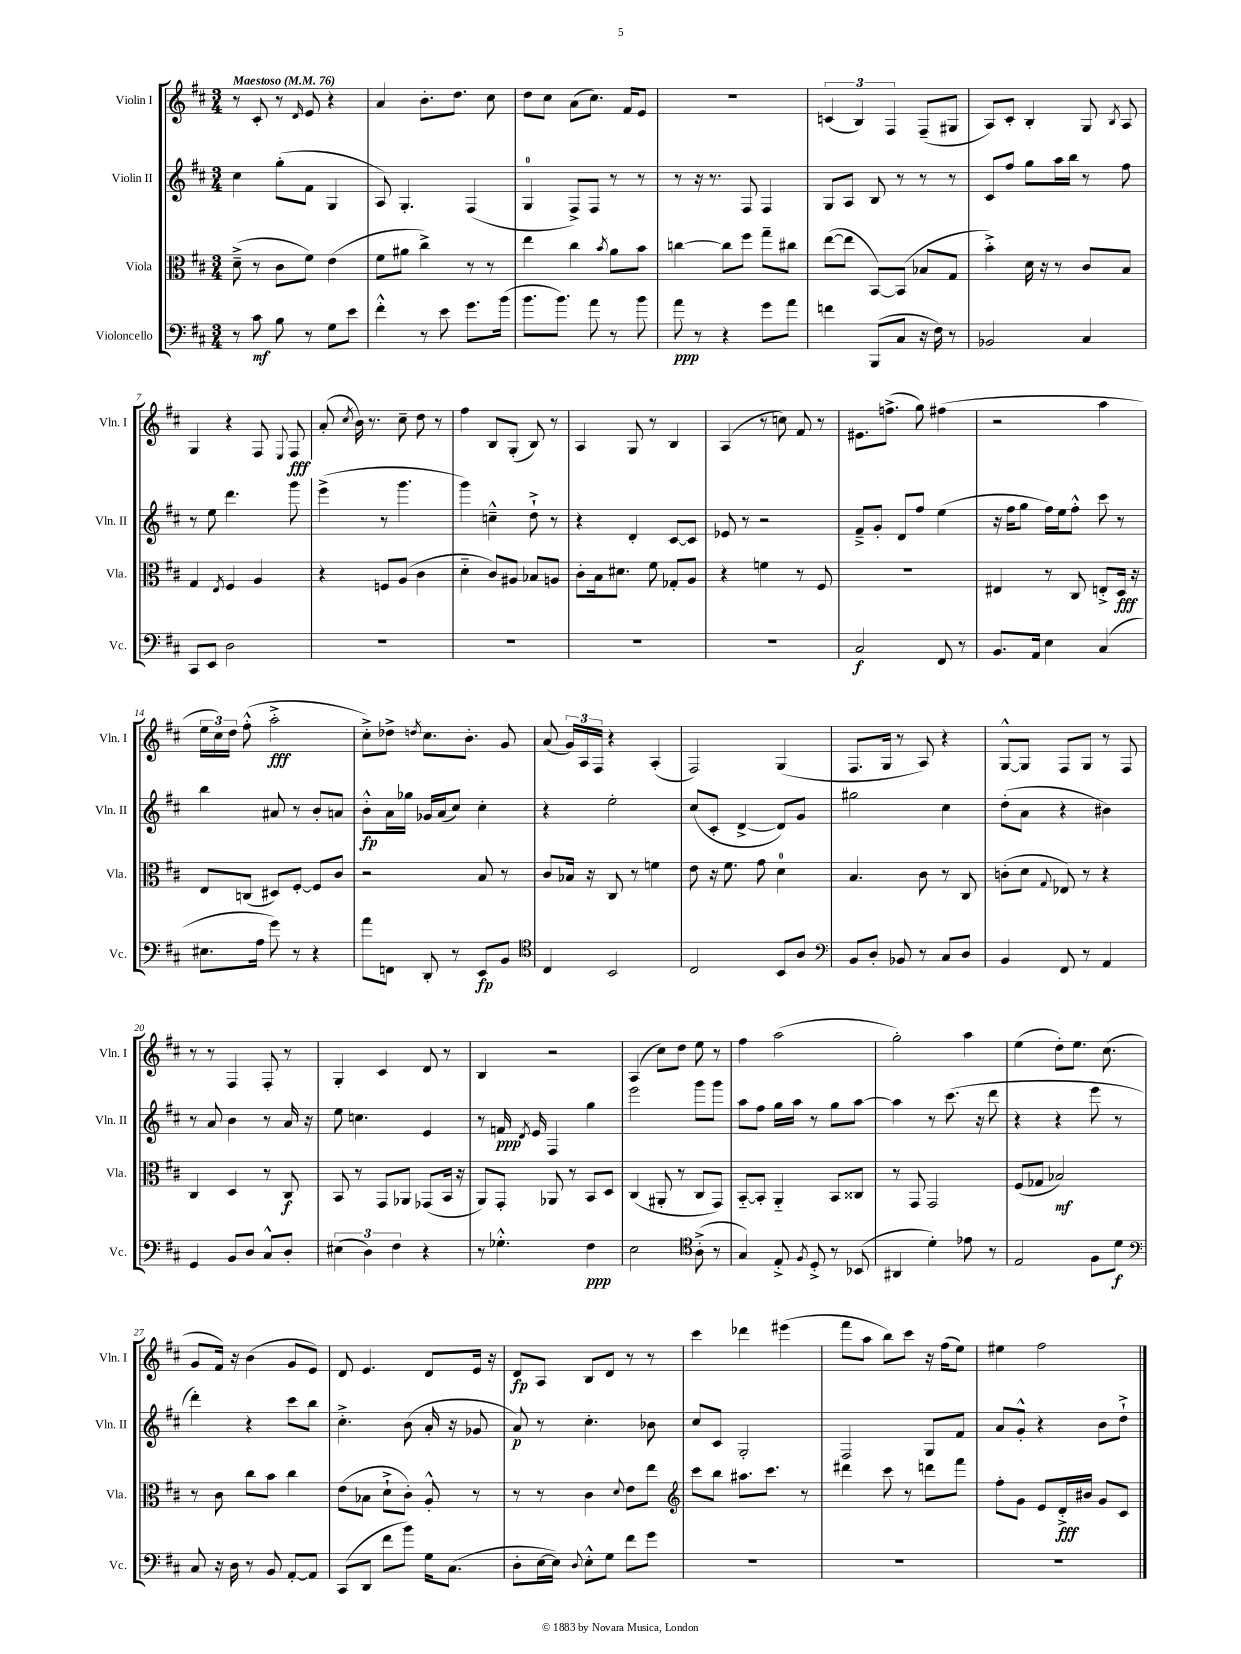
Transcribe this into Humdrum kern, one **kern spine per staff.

**kern	**kern	**kern	**kern
*staff4	*staff3	*staff2	*staff1
*clefF4	*clefC3	*clefG2	*clefG2
*k[f#c#]	*k[f#c#]	*k[f#c#]	*k[f#c#]
*M3/4	*M3/4	*M3/4	*M3/4
*MM76	*MM76	*MM76	*MM76
8r	(8d~^	4cc#	8r
8c#	8r	.	8c#'
8B	8c#	(8gg'	8r
.	.	.	16qqd
8r	8f#)	8f#	8e
8G	(4e	4G	4r
8e	.	.	.
=	=	=	=
4f#'^^	8f#	8A)	4a
.	8a#	4.G'	.
8r	4cc#^)	.	8.b'
8e	.	.	.
.	.	.	8.dd
8.g	8r	(4F#	.
.	8r	.	8cc#
(16b	.	.	.
=	=	=	=
8.b	4ee	4G	8dd
.	.	.	8cc#
8.b)	.	.	.
.	4cc#	8F#^)	(8a
8a	.	8F#	8.cc#)
.	8qb	.	.
8r	8a	8r	.
.	.	.	16f#
8b	8b	8r	8e
=	=	=	=
8a	[4cc	8r	2.r
8r	.	16r	.
.	.	8.r	.
4r	8cc]	.	.
.	8ff#	8F#	.
8g	8gg~	4F#	.
8a	8cc#	.	.
=	=	=	=
4f	([8ee	8G	(6c
.	8ee]	8A	.
.	.	.	6B)
(8BBB	[8BB)	8B	.
.	.	.	6F#
8C#	(8BB]	8r	.
16r	8B-	8r	(8F#~
16F#)	.	.	.
8r	8G	8r	8G#
=	=	=	=
2BB-	4b'^)	8c#	8A)
.	.	8ff#	8c#'
.	16d	8gg	4B'
.	16r	.	.
.	8r	16aa	.
.	.	16bb	.
4C#	8c#	8r	8G
.	.	.	8qB
.	8B	8ff#	8A
=	=	=	=
8CC#	4G	8r	4G
8EE	.	8ee	.
.	8qE	.	.
2D	4F#	4.ddd	4r
.	4A	.	8F#
.	.	.	8qqE
.	.	8ggg	8F#
=	=	=	=
2.r	4r	(4eee^	(8a'
.	.	.	8qcc#
.	.	.	16b)
.	.	.	8.r
.	8F	8r	.
.	(8A	4.ggg	8cc#~
.	4c#	.	8dd
.	.	.	8r
=	=	=	=
2.r	4d'~	4ggg)	4ff#
.	8c#)	4cc~^^	8B
.	8A#	.	(8G'
.	8B-	8dd`^	8B)
.	8A	8r	8r
=	=	=	=
2.r	8c#'	4r	4A
.	16B	.	.
.	8.d#	.	.
.	.	4d'	8G
.	8f#	.	8r
.	8G-'	[8c#	4B
.	8A	8c#]	.
=	=	=	=
2.r	4r	8e-	(4A
.	.	8r	.
.	4f	2r	8r
.	.	.	8cc)
.	8r	.	8f#
.	8F#	.	8r
=	=	=	=
2C#	2.r	8f#~^	8.e#
.	.	8g'	.
.	.	.	(8.ff^
.	.	8d	.
.	.	8ff#	8gg)
8FF#	.	(4ee	(4ff#
8r	.	.	.
=	=	=	=
8.BB	4E#	16r	2r
.	.	16ff#	.
.	.	8gg	.
16AA	.	.	.
4E	8r	16ff#)	.
.	.	16ee	.
.	8C#	8ff#'^^	.
(4C#	8E'^	8ccc#	4aa
.	16D	8r	.
.	16r	.	.
=	=	=	=
8.E#	8E	4bb	24ee
.	.	.	24cc#)
.	.	.	24dd
.	(8C	.	(8ff#'^^
16A	.	.	.
8g)	8D#)	8a#	2aa'^
8r	[8F#'	8r	.
4r	8F#]	8b'	.
.	8c#	8a	.
=	=	=	=
8a	2r	8b'^^	8cc#'^)
8FF	.	16a	8dd-^
.	.	16gg-	.
.	.	.	8qdd
8DD'	.	16g-	8.cc#
.	.	(16a	.
8r	.	8cc#)	.
.	.	.	8.b'
8EE	8B	4cc#'	.
8BB	8r	.	8g
=	=	=	=
*clefC4	*	*	*
4C#	8c#	4r	(8a
.	16B-	.	24g)
.	.	.	24A
.	16r	.	.
.	.	.	24F#
2BB	8C#	2ee'	4r
.	8r	.	.
.	4f	.	(4A'
=	=	=	=
2C#	8e	(8cc#	2F#)
.	16r	8c#'	.
.	8.f#	.	.
.	.	[4d^	.
.	8g	.	.
8BB	4d	8d])	(4G
8A	.	8g	.
=	=	=	=
*clefF4	*	*	*
8BB	4.B	2gg#	8.F#
8D'	.	.	.
.	.	.	16G
8BB-	.	.	8r
8r	8c#	.	8A)
8C#	8r	4cc#	4r
8D	8C#	.	.
=	=	=	=
4BB	(8c'	(8dd'	[8G^^
.	8d	8a	8G]
.	8qqG	.	.
8FF#	8E-)	4r	8F#
8r	8r	.	8G
4AA	4r	4b#)	8r
.	.	.	8F#
=	=	=	=
4GG	4C#	8r	8r
.	.	8a	8r
8BB	4D	4b	4F#
8D	.	.	.
8C#^^	8r	8r	8F#'
8D'	8C#	16a	8r
.	.	16r	.
=	=	=	=
(6E#	8BB	8ee	4G'
.	8r	4.cc	.
6D)	.	.	.
.	8GG	.	4c#
6F#	.	.	.
.	8AA-	.	.
4r	(8GG-	4e	8d
.	16BB	.	8r
.	16r	.	.
=	=	=	=
8r	8AA)	8r	4B
4.G-'^^	8GG'	16f	.
.	.	8qd	.
.	.	16e	.
.	8AA-	4F#	2r
.	8r	.	.
4F#	8BB	4gg	.
.	8D	.	.
=	=	=	=
2E	(4C#	2eee	(4A
.	8AA#'	.	8cc#)
.	8r	.	8dd
*clefC4	*	*	*
(8A'^	8C#	8ggg	8ee
8r	8GG)	8ggg	8r
=	=	=	=
4G)	[8BB'~	8aa	4ff#
.	8BB']	8ff#	.
8E'^	4AA'~	16gg	(2aa
.	.	16aa	.
8qF#	.	.	.
8D'^	.	8r	.
8r	8BB	8gg	.
(8BB-	8C##	[8aa	.
=	=	=	=
4AA#	8r	4aa]	2gg')
.	8GG	.	.
4d')	2GG	8r	.
.	.	(8.ccc#	.
8e-	.	.	4aa
.	.	16r	.
8r	.	8ddd	.
=	=	=	=
2E	(8F#	4r	(4ee
.	8G-	.	.
.	2B-)	4r	8dd')
.	.	.	8.ee
8F#	.	8eee	.
.	.	.	(8.cc#
8d	.	8r	.
=	=	=	=
*clefF4	*	*	*
8C#	8r	4ddd')	8g
16r	8c#	.	16f#)
16D	.	.	16r
8r	8cc#	4r	(4b
8BB	8b	.	.
[8AA'	4cc#	8ccc#	8g
8AA]	.	8bb	8e)
=	=	=	=
(8CC#	(8e	4.cc#'^	8d
8DD	8B-	.	4.e
8f#	8d`^	.	.
8b)	8c#')	(8b	.
16G	8A'^^	16a'	8d
(8.C#	.	16r	.
.	8r	8g-	16e
.	.	.	16r
=	=	=	=
8D'	8r	8a)	8d
[16E	8r	8r	8A
16E])	.	.	.
8qqD	.	.	.
8E'^^	4c#	4.cc#'	8B
8G	.	.	8d
.	8qqd	.	.
8f#	8e	.	8r
8g	8ee	8b-	8r
=	=	=	=
*	*clefG2	*	*
2.r	8ccc#	8cc#	4ccc#
.	8bb	8c#	.
.	8.aa#	2G'	4ddd-
.	8.ccc#	.	.
.	.	.	(4eee#
.	8r	.	.
=	=	=	=
2.r	4ddd#	2F#	8fff#
.	.	.	8aa
.	8ccc#	.	8bb)
.	8r	.	8ccc#
.	8ddd	8G	16r
.	.	.	(16ff#
.	8fff#	8f#	8ee)
=	=	=	=
2.r	8ff#'	8a	4ee#
.	8g	8g'^^	.
.	8e	4r	2ff#
.	16d'^	.	.
.	16b#	.	.
.	8g	8b	.
.	8c#	8dd`^	.
==	==	==	==
*-	*-	*-	*-
